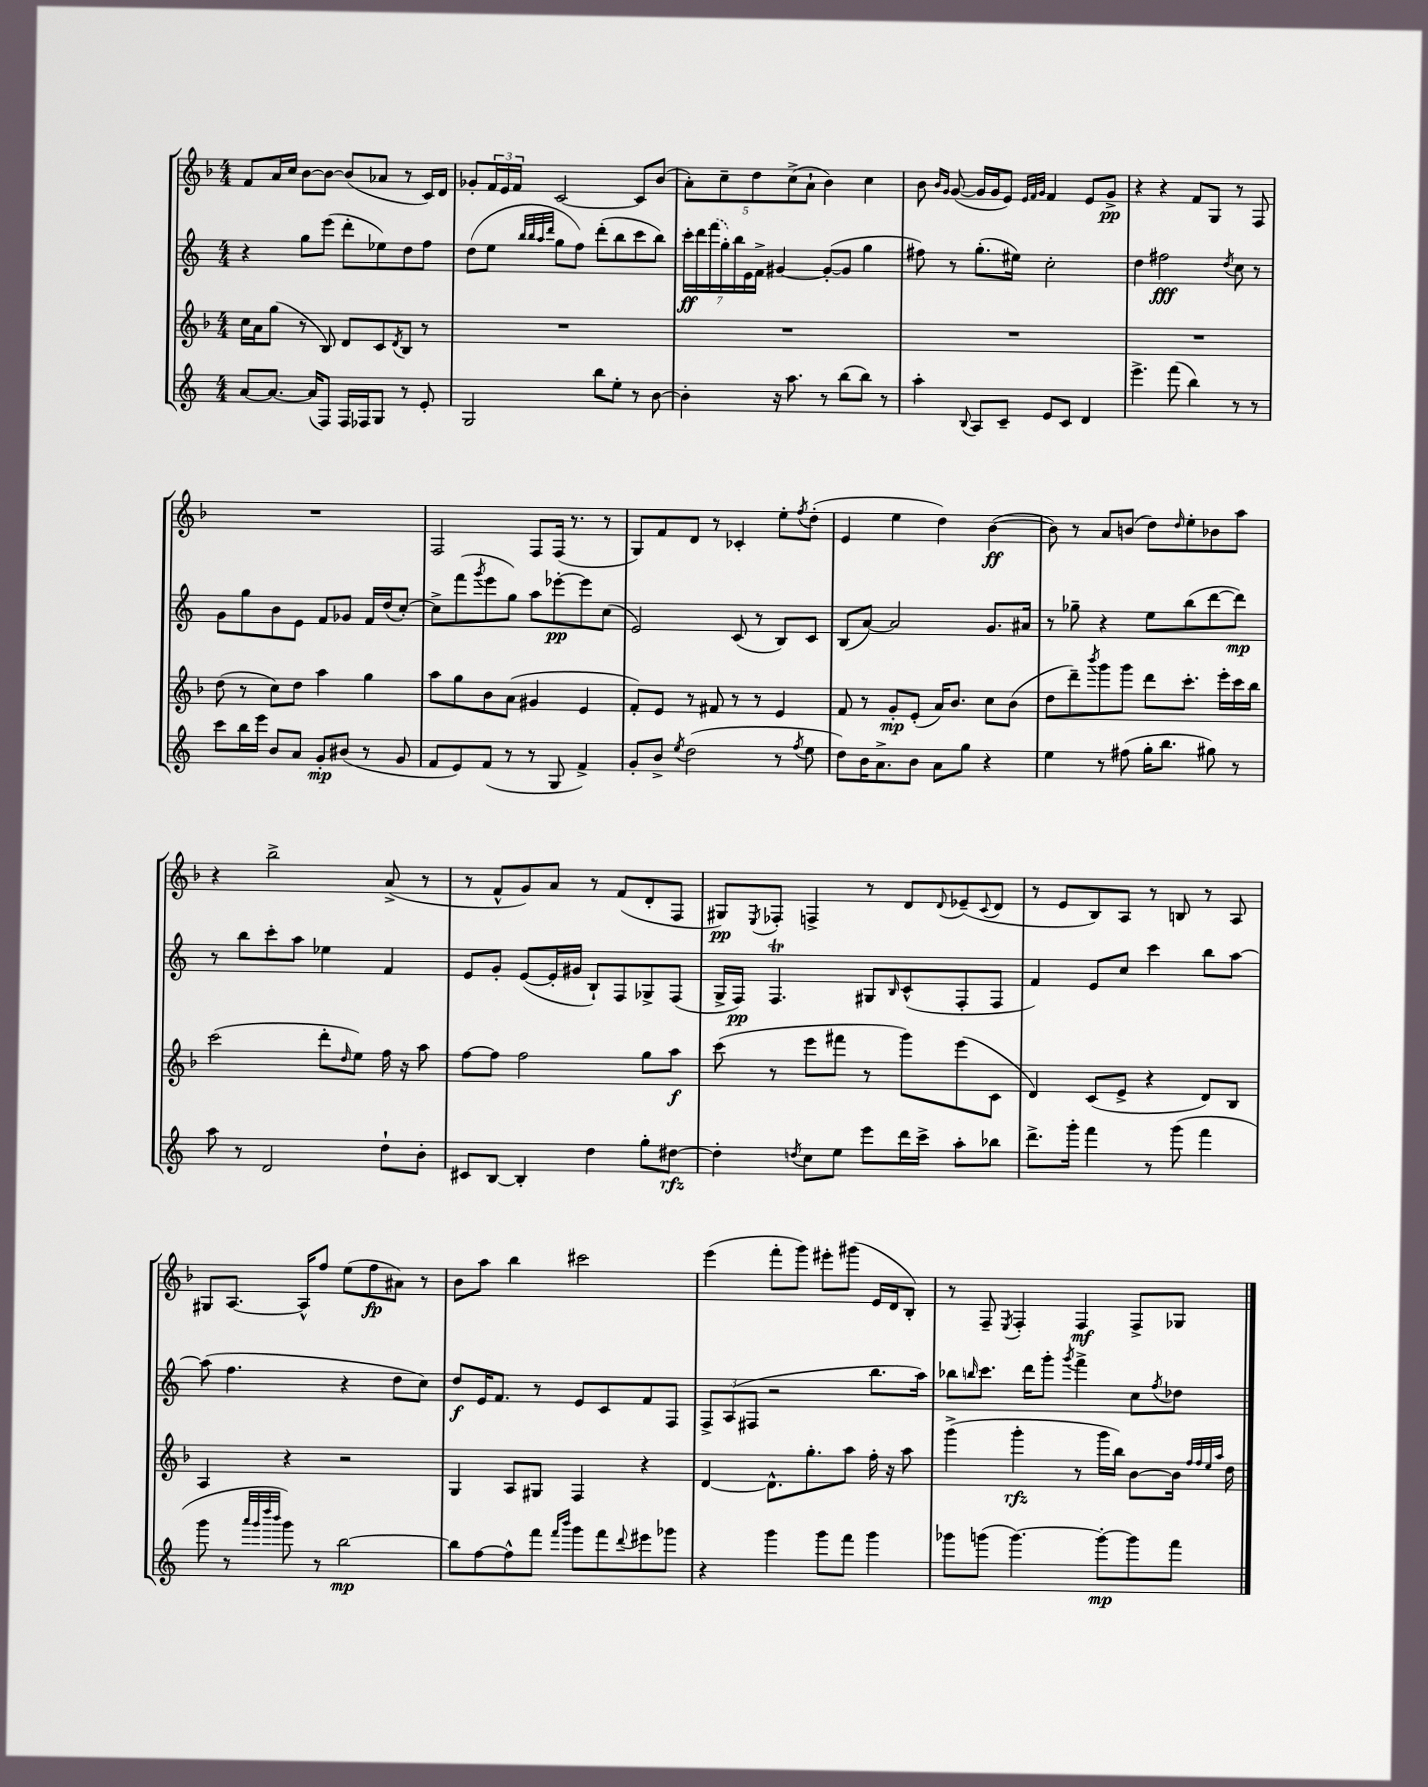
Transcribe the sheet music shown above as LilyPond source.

<<
\new StaffGroup <<
\new Staff = "s0" {
    \clef treble \key f \major \numericTimeSignature \time 4/4
    f'8 a'16 c''16 bes'8~ bes'8~ bes'8( aes'8 r8 c'16) d'16 |
    ges'8-. \tuplet 3/2 { f'16 e'16 f'16 } c'2~ c'8 bes'8( |
    \tuplet 5/4 { a'8-.) c''8-- d''8 c''8->( a'8-! } bes'4) c''4 |
    bes'8 \grace { bes'16 g'16 } g'8~( g'16 g'16 e'8) \grace { e'32 f'32 g'32 } f'4 e'8 g'8->\pp |
    r4 r4 f'8 g8 r8 f8 |
    R1 |
    f2 f8 f16( r8. r8 |
    g8) f'8 d'8 r8 ces'4-. e''8-. \acciaccatura { f''8 } d''8-.( |
    e'4 e''4 d''4) bes'4~\ff( |
    bes'8) r8 a'8 b'8( d''8) \grace { d''16 } e''8-. bes'8 a''8 |
    r4 bes''2-> a'8->( r8 |
    r8 f'8-^ g'8) a'8 r8 f'8( d'8-. f8 |
    gis8\pp) \acciaccatura { e8 } fes8-. f4-> r8 d'8 \appoggiatura { d'8 } ees'8--( \appoggiatura { c'8 } d'8 |
    r8 e'8 bes8) a8 r8 b8 r8 a8 |
    gis8 a8.~ a16-^ f''8 e''8( f''8\fp ais'8) r8 |
    bes'8 a''8 bes''4 cis'''2 |
    e'''4( f'''8-. g'''8) eis'''8-. gis'''8( e'16 d'16 bes8-.) |
    r8 f8-- \acciaccatura { e8 } f4-. f4\mf f8-> ges8 \bar "|." |
}
\new Staff = "s1" {
    \clef treble \key c \major \numericTimeSignature \time 4/4
    r4 g''8 e'''8( d'''8-. ees''8) d''8 f''8 |
    d''8( e''8 \grace { b''32 b''32 a''32 d'''32 } g''8 f''8) d'''8-.( b''8 c'''8 b''8) |
    \tuplet 7/4 { c'''16-.\ff d'''16 \once \slurDashed f'''16( g''16-.) b''16 e'16 f'16-> } gis'4~ gis'8~-.( gis'8 g''4 |
    fis''8) r8 g''8.-.( eis''16) c''2-. |
    d''4 fis''2\fff \acciaccatura { d''8 } c''8 r8 |
    g'8 g''8 b'8 e'8 f'8 ges'8 f'16 d''16( c''8~-.) |
    c''8-> f'''8( \acciaccatura { g'''8 } e'''8 g''8) a''8 ees'''8~-.\pp ees'''8 c''8( |
    e'2) c'8( r8 b8) c'8 |
    b8( a'8~) a'2 g'8. ais'16 |
    r8 ges''8-- r4 e''8 b''8( d'''8~ d'''8\mp) |
    r8 b''8 c'''8-. a''8 ees''4 f'4 |
    e'8 g'8-. e'8~( e'16-. gis'16 b8-!) f8 ges8-> f8( |
    g16-> f16\pp) f4.\trill gis8 \grace { b16 } c'8-^( f8-. f8 |
    f'4) e'8 c''8 c'''4 b''8 a''8~ |
    a''8( f''4. r4 d''8 c''8) |
    d''8\f e'16 f'8. r8 e'8 c'8 f'8 f8 |
    \tuplet 3/2 { f8-> a8( fis8 } r2 b''8. a''16) |
    bes''8 \grace { b''16 } c'''8. d'''16 g'''8-. \acciaccatura { g'''8 } f'''4-> c''8 \acciaccatura { f''8 } des''8 \bar "|." |
}
\new Staff = "s2" {
    \clef treble \key f \major \numericTimeSignature \time 4/4
    c''16 a'16 g''8( r8 bes8) d'8 c'8 \acciaccatura { d'8 } bes8 r8 |
    R1 |
    R1 |
    R1 |
    R1 |
    d''8( r8 c''8) d''8 a''4 g''4 |
    a''8 g''8 bes'8 a'8( gis'4 e'4 |
    f'8-.) e'8 r8 fis'8 r8 r8 e'4 |
    f'8 r8 g'8-.\mp e'8-.( a'16) bes'8. c''8 bes'8( |
    d''8 d'''8--) \acciaccatura { bes'''8 } g'''8 g'''8 d'''8 c'''8.-. e'''16-. c'''16 bes''16 |
    c'''2( d'''8-. \grace { d''16 } e''8) f''16 r16 a''8 |
    f''8~ f''8 f''2 g''8 a''8\f |
    c'''8( r8 e'''8 fis'''8 r8 g'''8) e'''8( c'8 |
    d'4) c'8( e'8-> r4 d'8) bes8 |
    a4 r4 r2 |
    g4 a8 gis8 f4 r4 |
    d'4~ d'8.-^ g''8.-. a''8 f''16-. r16 a''8 |
    g'''4->( g'''4-.\rfz r8 g'''16 bes''16) bes'8~ bes'16 \grace { f''32 f''32 e''32 a''32 } d''16 \bar "|." |
}
\new Staff = "s3" {
    \clef treble \key c \major \numericTimeSignature \time 4/4
    a'8~ a'8.~ a'16( f8) f16 fes16 g8 r8 e'8-. |
    g2 b''8 e''8-. r8 b'8~ |
    b'4-. r16 a''8. r8 b''8( b''8) r8 |
    a''4-. \appoggiatura { b8 } a8 c'8-- e'8 c'8 d'4 |
    e'''4.-> f'''8( b''4) r8 r8 |
    c'''8 b''16 e'''16 b'8 a'8 g'8-.\mp bis'8( r8 g'8 |
    f'8 e'8) f'8( r8 r8 g8 f'4->) |
    g'8-. b'8-> \acciaccatura { e''8 } d''2( r8 \acciaccatura { f''8 } e''8 |
    d''8) b'16 a'8.-> b'8 a'8 g''8 r4 |
    e''4 r8 fis''8( g''16-. b''8. gis''8) r8 |
    a''8 r8 d'2 d''8-! b'8-. |
    cis'8 b8~ b4-. d''4 g''8-. dis''8~\rfz |
    dis''4-. \acciaccatura { d''8 } c''8 e''8 e'''8 d'''16 c'''16-> a''8-. bes''8 |
    d'''8.-> g'''16-. f'''4 r8 g'''8( f'''4 |
    g'''8 r8 \grace { a'''32 g'''32 d''''32 b'''32 } g'''8) r8 b''2~\mp |
    b''8 f''8~ f''8-^ f'''8 \grace { f'''16 b'''16 } g'''8 f'''8 \appoggiatura { d'''8 } eis'''8 ges'''8 |
    r4 g'''4 g'''8 f'''8 g'''4 |
    ges'''8 g'''8( g'''4.~) g'''8~-.\mp g'''8 f'''8 \bar "|." |
}
>>
>>
\layout { \context { \Score \remove "Bar_number_engraver" } }
